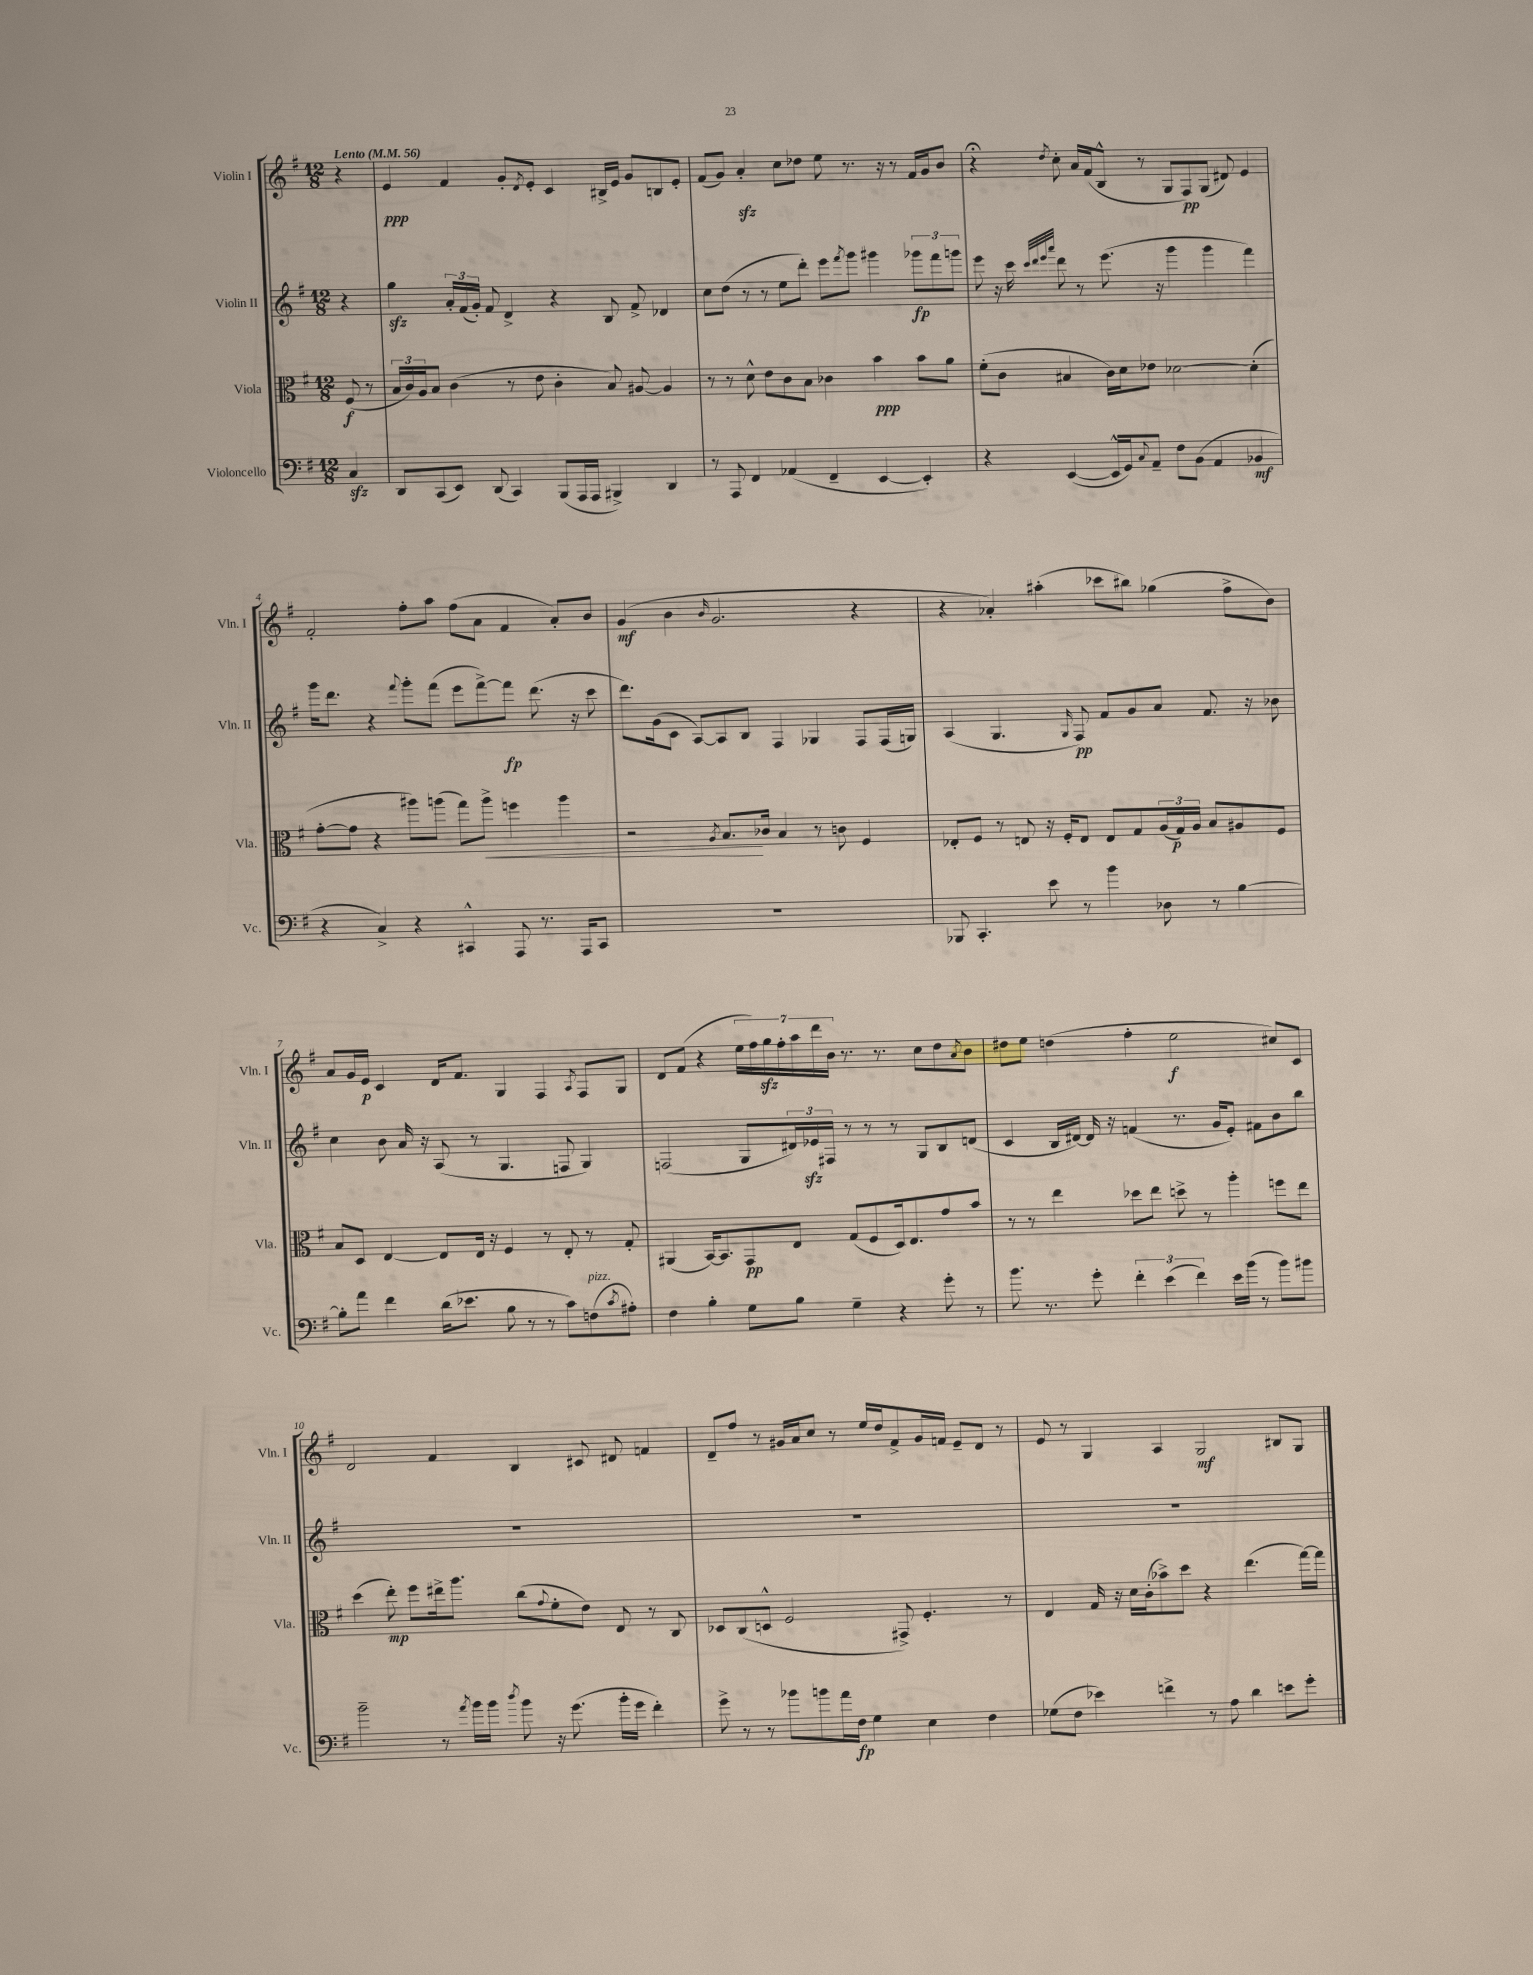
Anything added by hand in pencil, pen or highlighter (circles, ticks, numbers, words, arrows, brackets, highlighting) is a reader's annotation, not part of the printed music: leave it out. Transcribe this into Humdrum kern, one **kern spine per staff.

**kern	**kern	**kern	**kern
*staff4	*staff3	*staff2	*staff1
*clefF4	*clefC3	*clefG2	*clefG2
*k[f#]	*k[f#]	*k[f#]	*k[f#]
*M12/8	*M12/8	*M12/8	*M12/8
*MM56	*MM56	*MM56	*MM56
4C	(8F#	4r	4r
.	8r	.	.
=	=	=	=
8DD	24B	4gg	4e
.	24c)	.	.
.	24A	.	.
(8CC	8B	.	.
8EE)	(4c	24a'	4f#
.	.	(24f#	.
.	.	24g')	.
(8DD	.	8f#	.
4CC)	8r	4d^	8g'
.	.	.	8qd
.	8e	.	8e'
(8BBB	4c'	4r	4c
16AAA	.	.	.
16AAA	.	.	.
4BBB#^)	8B)	8B	16B#^
.	.	.	16e
.	[8A#	8f#^	8g
4DD	4A#]	4d-	8B
.	.	.	8e'
=	=	=	=
8r	8r	8cc	(8f#
8AAA	8r	(8dd	8g)
4FF#	8d^^	8r	4a'
.	8e	8r	.
(4AA-	8c	8ee	8cc
.	8B	8ddd')	8dd-
4FF#~	4c-	8eee	8ee
.	.	8qfff#	.
.	.	8ggg	8.r
[4EE	4b	4ggg#	.
.	.	.	16r
.	.	.	8r
4EE'])	8b	12ggg-	16f#
.	.	.	16g
.	.	12fff#	.
.	8a	.	8b
.	.	12ggg	.
=	=	=	=
4r	(8f#'	8eee	4r;
.	8c	16r	.
.	.	16ccc	.
.	.	32qqccc	.
.	.	32qqddd	.
.	.	32qqeee	.
.	.	32qqaaa	8qdd
([4EE	4B#	8ddd	8cc'
.	.	8r	16a
.	.	.	(16f#
16EE^^]	16c)	(8.eee	8B^^
16GG)	16d	.	.
8qqC	.	.	.
8AA~	8e-	.	8r
.	.	16r	.
8F#	[2d-	4ggg	8G
(8BB	.	.	8F#)
4AA	.	4ggg	(8G
.	.	.	8d#)
4BB-	(4d-']	4fff#)	4e
=	=	=	=
4r	[8g'	16ggg	2f#'
.	.	8.ddd	.
.	8g]	.	.
4C^)	4r	4r	.
.	.	8qqfff#	.
4r	8aa#)	8ggg'	8ff#'
.	(8aa	(8fff#	8aa
4CC#^^	8gg)	8eee	(8ff#
.	8aa^	[8fff#^)	8a
8AAA	4ff	8fff#]	4f#
8.r	.	(8.ddd	.
.	4aa	.	8a')
16AAA	.	16r	.
8CC#	.	8ccc	8b
=	=	=	=
1.r	2r	8.ddd)	(4g
.	.	(16g	.
.	.	8c	4b
.	.	[8A)	.
.	8qA	.	16qqb
.	8.B	8A]	2.g
.	.	8B	.
.	16c-	.	.
.	4B	4F#	.
.	8r	4G-	.
.	8c	.	.
.	4F#	8F#	4r
.	.	(16F#	.
.	.	16G)	.
=	=	=	=
8BBB-	8E-'	(4A	4r
4.CC'	8F#	.	.
.	8r	4.G	4a-')
.	8E	.	.
8e	16r	.	(4aa#'
.	16F#'	.	.
.	.	16qqG	.
8r	8E	8F#)	.
4b	8E	8f#	8ccc-
.	8G	8g	8bb#)
8D-	(24A	8a	(4gg-
.	24G)	.	.
.	24A	.	.
8r	8B	8.f#	.
[4B	8A#	.	8ff#^
.	.	16r	.
.	8F#	8b-	8b)
=	=	=	=
8B']	8B	4cc	8a
8a	8D	.	16g
.	.	.	16e
4f#	[4E	8b	4c
.	.	16a	.
.	.	16r	.
(16d	8E]	(8A	16d
8.e-	.	.	8.f#
.	16E	8r	.
.	16r	.	.
8B	4F#	4.G	4G
8r	.	.	.
8r	8r	.	4F#
8c)	8E'	8F	.
.	.	.	8qA
(8F	8r	4G)	8F#
8qc	.	.	.
8A#')	8G'	.	8G
=	=	=	=
4F#	(4AA#	(2F	8d
.	.	.	(8f#
4B'	[16BB)	.	4r
.	8.BB]	.	.
8G	8GG	8G	28ee
.	.	.	28ff#)
.	.	.	28gg
.	.	.	28ff#'
8B	8E	24d#)	.
.	.	.	28aa
.	.	24e-	.
.	.	.	28ddd
.	.	24F#	.
.	.	.	28b
4G~	(8G	8r	8.r
.	8F#	8r	.
.	.	.	8.r
4r	16D)	8r	.
.	8.E	.	.
.	.	8G	8cc
8g'	8g	8B	8dd
.	.	.	8qa
8r	8b	(8d	8b
=	=	=	=
8.b	8r	4c	8dd#
.	8r	.	8ee
8.r	.	.	.
.	4ee	16B	(4dd
.	.	[16d#)	.
8g'	.	16d#]	.
.	.	16r	.
6f#'	8dd-	(4f	4ff#'
.	8ee	.	.
(6e	.	.	.
.	8dd^	8.r	2ee
6f#)	.	.	.
.	8r	.	.
.	.	16g	.
16e	4aa'	8e')	.
(16b	.	.	.
8r	.	8f#	.
8b)	8ff	8b	8cc#)
8b#	8ee	8bb	8c
=	=	=	=
2b~	(4dd	1.r	2d
.	8ee')	.	.
.	8ff#	.	.
8r	16ee#^	.	4f#
.	8.aa	.	.
8qa	.	.	.
16b	.	.	.
16b	.	.	.
8qdd	.	.	.
8b	(8cc	.	4B
.	8qqg	.	.
16r	8f#'	.	.
(8.g	.	.	.
.	8e)	.	8c#
16b'	8E	.	8d#
16g	.	.	.
4f#')	8r	.	4f
.	8C	.	.
=	=	=	=
8g^	8D-	1.r	8d~
8r	(8C	.	8ff#
8r	8D^^	.	8r
8b-	2F#	.	16g#
.	.	.	16a
8b	.	.	8cc
16a	.	.	8r
16F#	.	.	.
4G	.	.	16ee
.	.	.	16dd
.	8GG#^)	.	8f#^
4E	4.F#'	.	16g#
.	.	.	16f
.	.	.	8e~
4F#	.	.	8d
.	8r	.	8r
=	=	=	=
(8G-	4E	1.r	8e
8F#	.	.	8r
4e-)	16G	.	4G
.	16r	.	.
.	16d	.	.
.	(16c'	.	.
4f^	8b-^)	.	4A
.	8dd	.	.
8r	4r	.	2G
8A	.	.	.
4d	(4.ee	.	.
8e	.	.	8B#
8g'	[16gg)	.	8G
.	16gg]	.	.
==	==	==	==
*-	*-	*-	*-
